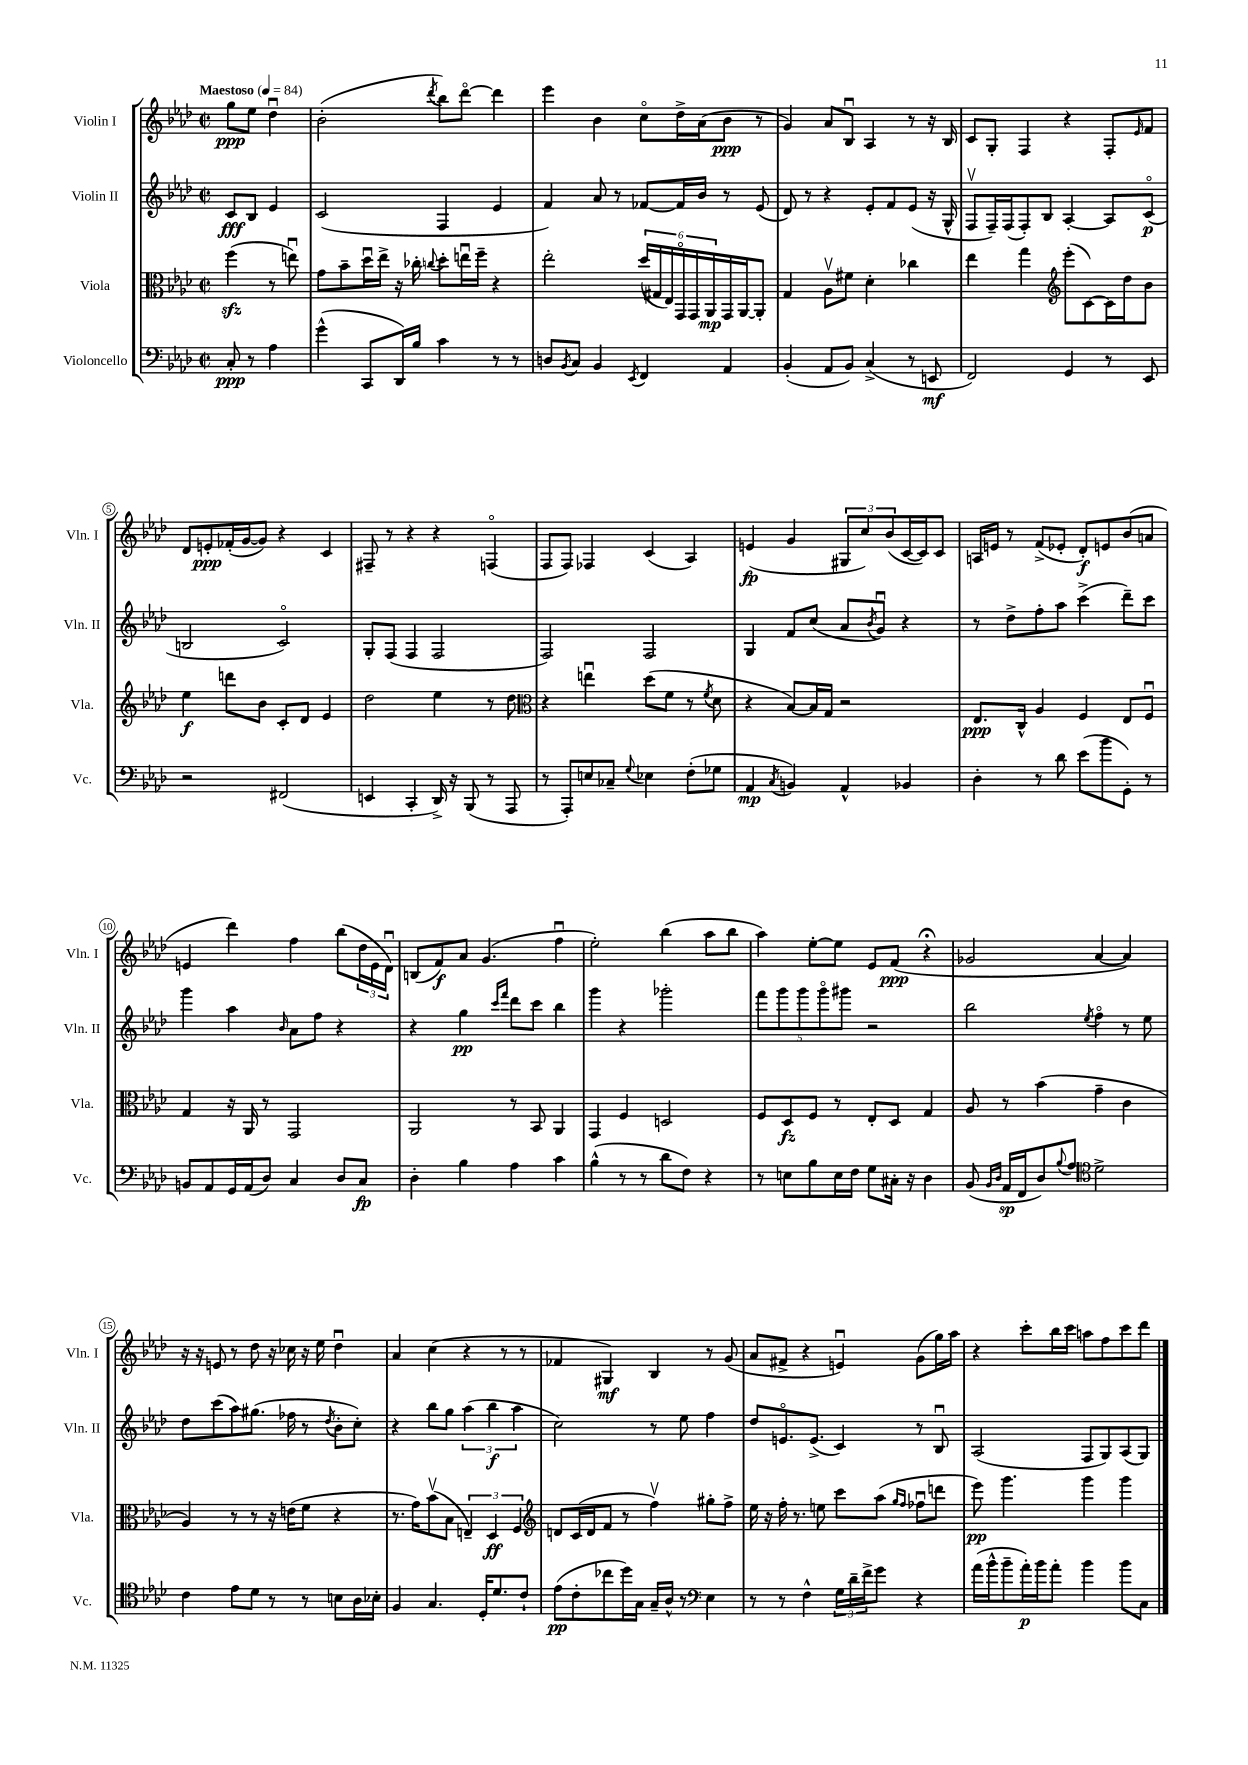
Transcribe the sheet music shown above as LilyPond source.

<<
\new StaffGroup <<
\new Staff = "s0" \with { instrumentName = "Violin I" shortInstrumentName = "Vln. I" } {
    \clef treble \key aes \major \defaultTimeSignature \time 2/2 \partial 2 \tempo "Maestoso" 4 = 84
    g''8\ppp ees''8 des''4\downbow |
    bes'2-.( \acciaccatura { des'''8 } bes''8) des'''8~\flageolet des'''4 |
    ees'''4 bes'4 c''8\flageolet des''16-> aes'16( bes'8\ppp r8 |
    g'4) aes'8 bes8\downbow aes4 r8 r16 bes16 |
    c'8 g8-. f4 r4 f8-. \grace { ees'16 } f'8 |
    des'8 e'8-.\ppp fes'16-.( g'16~ g'8) r4 c'4 |
    fis8-- r8 r4 r4 f4\flageolet( |
    f8 f8) fes4 c'4( aes4) |
    e'4\fp( g'4 \tuplet 3/2 { gis8 c''8) bes'8( } c'16~ c'16) c'8 |
    a16 e'16 r8 f'8->( ees'8-. des'8-.\f) e'8 bes'8( a'8 |
    e'4 des'''4) f''4 bes''8( \tuplet 3/2 { des''16 e'16 des'16\downbow) } |
    b8( f'8\f) aes'8 g'4.( f''4\downbow |
    ees''2-.) bes''4( aes''8 bes''8 |
    aes''4) ees''8~-. ees''8 ees'8 f'8\ppp( r4\fermata |
    ges'2 aes'4~ aes'4) |
    r16 r16 e'8 r8 des''8 r16 ces''16 r16 ees''16 des''4\downbow |
    aes'4 c''4( r4 r8 r8 |
    fes'4 gis4\mf) bes4 r8 g'8( |
    aes'8 fis'8-> r4 e'4\downbow) g'8( g''16) aes''16 |
    r4 c'''8-. bes''16 c'''16 a''8 f''8 c'''8 des'''8 \bar "|." |
}
\new Staff = "s1" \with { instrumentName = "Violin II" shortInstrumentName = "Vln. II" } {
    \clef treble \key aes \major \defaultTimeSignature \time 2/2 \partial 2
    c'8\fff bes8 ees'4 |
    c'2( f4 ees'4 |
    f'4) aes'8 r8 fes'8~ fes'16 bes'16 r8 ees'8( |
    des'8) r8 r4 ees'8-. f'8 ees'8( r16 g16-^ |
    f8\upbow f16--) f16( f8-.) bes8 aes4~-. aes8 c'8\flageolet\p( |
    b2 c'2\flageolet) |
    g8-. f8( f4 f2 |
    f2) f2 |
    g4 f'8 c''8( aes'8 \acciaccatura { bes'8 } g'8\downbow) r4 |
    r8 des''8-> f''8-. aes''8 c'''4->( des'''8--) c'''8 |
    g'''4 aes''4 \grace { bes'16 } aes'8 f''8 r4 |
    r4 g''4\pp \grace { c'''16 f'''16 } des'''8 c'''8 bes''4 |
    g'''4 r4 ges'''2-. |
    \tuplet 5/4 { f'''8 g'''8 g'''8 g'''8\flageolet gis'''8 } r2 |
    bes''2 \acciaccatura { ees''8 } f''4\flageolet r8 ees''8 |
    des''8 c'''8( aes''8) gis''8.( fes''16 r8 \acciaccatura { des''8 } bes'8-. c''8-.) |
    r4 bes''8 g''8 \tuplet 3/2 { aes''4( bes''4\f aes''4 } |
    c''2) r8 ees''8 f''4 |
    des''8 e'8.\flageolet e'8.->( c'4) r8 bes8\downbow |
    aes2( f8 g8) aes8( g8) \bar "|." |
}
\new Staff = "s2" \with { instrumentName = "Viola" shortInstrumentName = "Vla." } {
    \clef alto \key aes \major \defaultTimeSignature \time 2/2 \partial 2
    f''4\sfz( r8 e''8\downbow) |
    g'8 bes'8-- des''16\downbow ees''16-> r16 ces''16-. \appoggiatura { c''8 } des''8-. e''16\downbow f''16-- r4 |
    ees''2-. \tuplet 6/4 { des''16( gis16 ees16) g,16\flageolet g,16 aes,16\mp } g,16 aes,16~ aes,8-. |
    g4 aes8\upbow fis'8 des'4-. ces''4 |
    ees''4 g''4 \clef treble ees'''8-.( c'8~) c'16 des''16 bes'8 |
    ees''4\f d'''8 bes'8 c'8-. des'8 ees'4 |
    des''2 ees''4 r8 des''8 |
    \clef alto r4 e''4\downbow des''8( f'8 r8 \acciaccatura { f'8 } des'8 |
    r4 bes8~) bes16 g16 r2 |
    ees8.\ppp c16-^ aes4 f4 ees8 f8\downbow |
    g4 r16 aes,16 r8 g,2 |
    aes,2 r8 bes,8 aes,4 |
    g,4 f4 d2 |
    f8 des8\fz f8 r8 ees8-. des8 g4 |
    aes8 r8 bes'4( g'4-- c'4 |
    aes4) r8 r8 r16 e'16( f'8 r4 |
    r8. g'16) bes'8\upbow( bes8 \tuplet 3/2 { e4--) des4\ff f4 } |
    \clef treble d'8 c'16( d'16 f'8 r8 f''4\upbow) gis''8-. f''8-> |
    ees''16 r16 f''16-. r8. e''8 c'''8 aes''8( \grace { g''16 f''16 } fes''8\downbow d'''8 |
    ees'''8\pp) g'''4. g'''4 g'''4 \bar "|." |
}
\new Staff = "s3" \with { instrumentName = "Violoncello" shortInstrumentName = "Vc." } {
    \clef bass \key aes \major \defaultTimeSignature \time 2/2 \partial 2
    c8-.\ppp r8 aes4 |
    g'4-^( c,8 des,16) bes16 c'4 r8 r8 |
    d8 \acciaccatura { bes,8 } c8 bes,4 \acciaccatura { ees,8 } f,4 aes,4 |
    bes,4-.( aes,8 bes,8) c4->( r8 e,8\mf |
    f,2) g,4 r8 ees,8 |
    r2 fis,2( |
    e,4 c,4-. des,16->) r16 bes,,8( r8 aes,,8 |
    r8 aes,,8-.) e8 ces8-- \appoggiatura { g8 } ees4 f8-.( ges8 |
    aes,4\mp \acciaccatura { c8 } b,4) aes,4-^ bes,4 |
    des4-. r8 des'8 ees'8( bes'8 g,8-.) r8 |
    b,8 aes,8 g,16 aes,16( des8) c4 des8 c8\fp |
    des4-. bes4 aes4 c'4 |
    bes4-^( r8 r8 des'8 f8) r4 |
    r8 e8 bes8 e16 f16 g8 cis16-. r16 des4 |
    bes,8( \grace { bes,16 des16 } aes,16\sp f,16 des8) \appoggiatura { bes8 } aes8 \clef tenor des'2-> |
    c'4 ees'8 des'8 r8 r8 b8 aes16 bes16-. |
    f4 g4. des16-. des'8. c'8-! |
    ees'8\pp( c'8-. ces''8 des''16) g16 g16-- aes16-^ r8 \clef bass ees4 |
    r8 r8 f4-^ \tuplet 3/2 { g16 des'16-- f'16-> } g'8 r4 |
    aes'16( bes'16-^ bes'8-- aes'16-.\p) bes'16 aes'8-. bes'4 bes'8 c8 \bar "|." |
}
>>
>>
\layout { \context { \Score \override BarNumber.stencil = #(make-stencil-circler 0.1 0.3 ly:text-interface::print) } }
